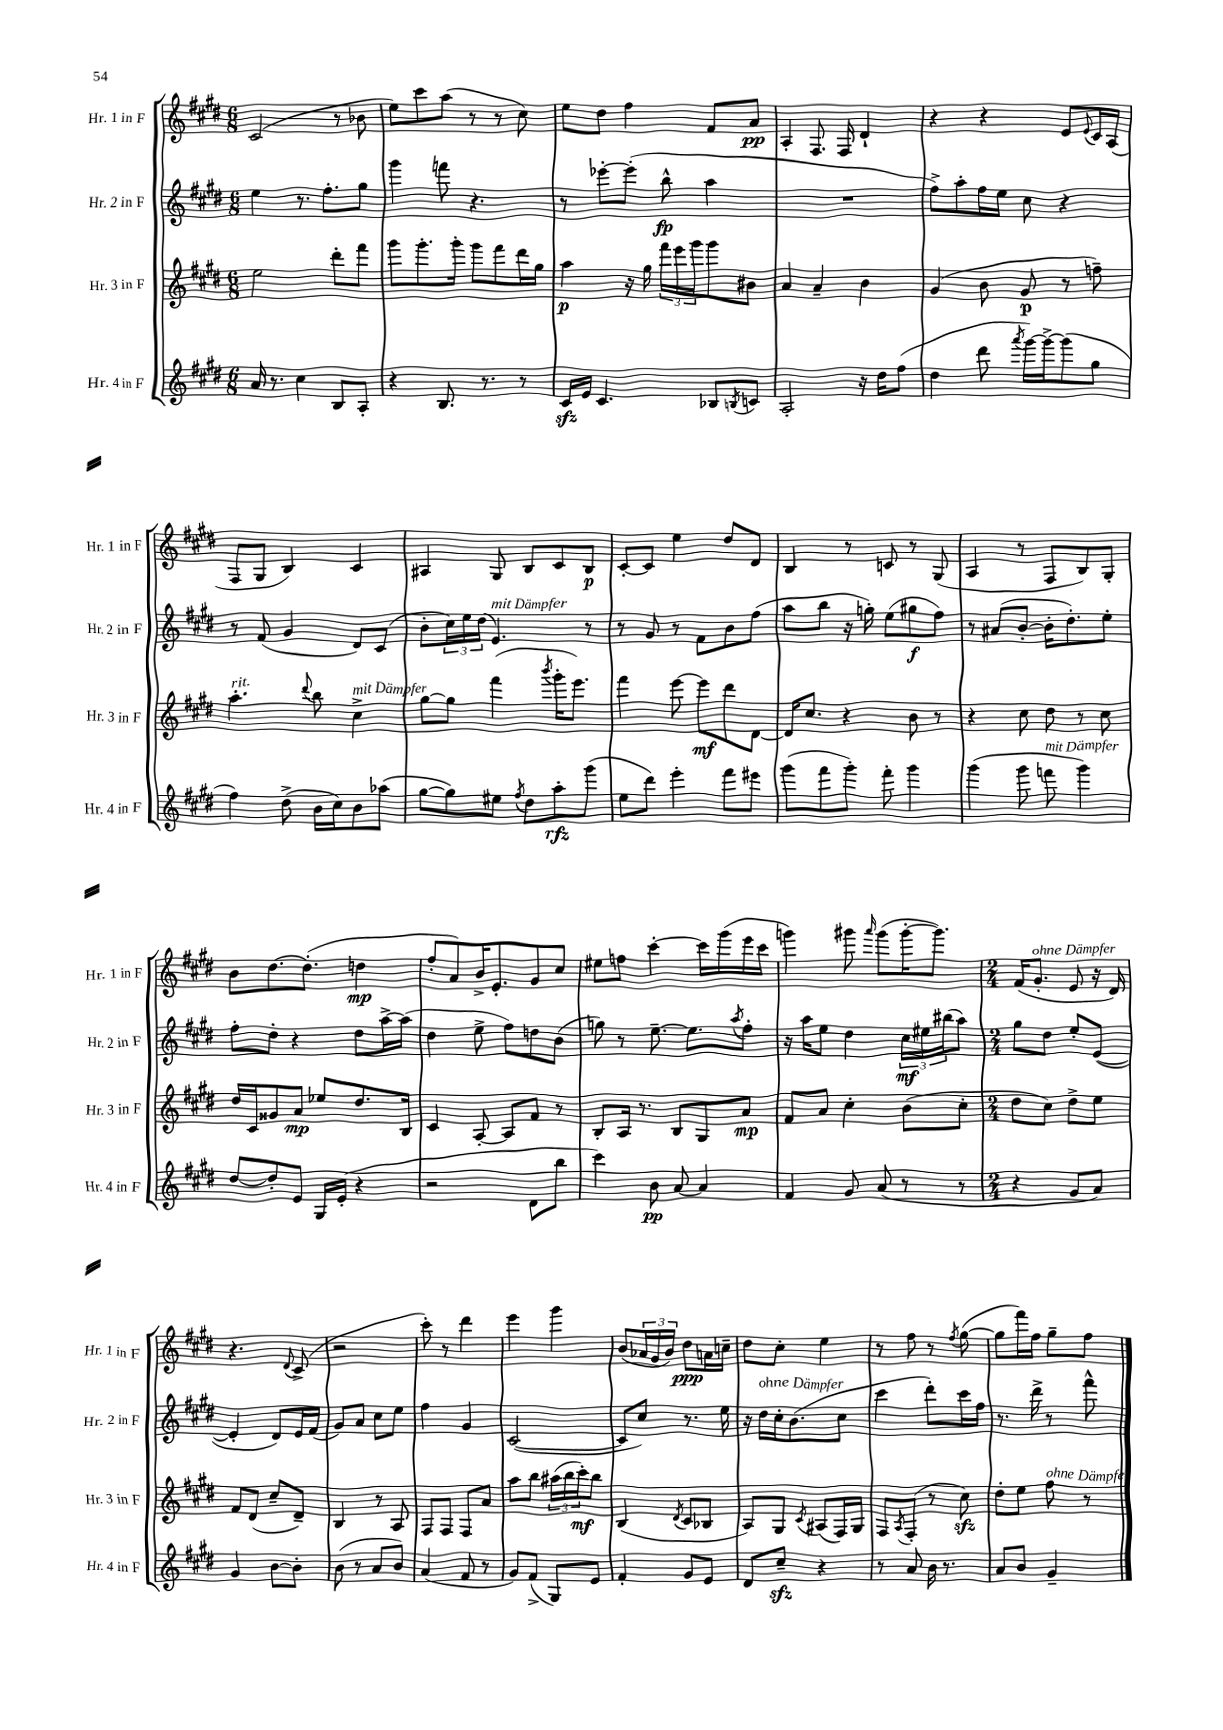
<<
\new StaffGroup <<
\new Staff = "s0" \with { instrumentName = "Hr. 1 in F" shortInstrumentName = "Hr. 1 in F" } {
    \clef treble \key e \major \numericTimeSignature \time 6/8
    cis'2( r8 bes'8 |
    e''8) cis'''8 a''8( r8 r8 cis''8) |
    e''8 dis''8 fis''4 fis'8 a'8\pp |
    a4-. fis8. fis16 dis'4-! |
    r4 r4 e'8 \appoggiatura { e'8 } cis'16 a16( |
    fis8 gis8 b4) cis'4 |
    ais4 gis8 b8 cis'8 b8\p |
    cis'8~-. cis'8 e''4 dis''8 dis'8 |
    b4 r8 c'8 r8 gis8( |
    a4 r8 fis8 b8) gis8-. |
    b'8 dis''8.~ dis''8.-.( d''4\mp |
    fis''8-. a'8) b'16-> e'8.-. gis'8 cis''8 |
    eis''8 f''8 cis'''4~-. cis'''16 gis'''16( e'''16 cis'''16 |
    g'''4) gis'''8 \grace { a'''16 } gis'''8( gis'''16~-. gis'''8.) |
    \numericTimeSignature \time 2/4 fis'16( gis'8.-.^\markup { \italic "ohne Dämpfer" } e'8 r16 dis'16) |
    r4. \appoggiatura { dis'8 } cis'8->( |
    r2 |
    cis'''8-.) r8 dis'''4 |
    e'''4 gis'''4 |
    b'8( \tuplet 3/2 { aes'16 gis'16 b'16) } dis''8\ppp a'16 c''16-- |
    dis''8 cis''8-. e''4 |
    r8 fis''8 r8 \acciaccatura { fis''8 } gis''8~( |
    gis''8 fis'''16) fis''16 gis''8-- fis''8 \bar "|." |
}
\new Staff = "s1" \with { instrumentName = "Hr. 2 in F" shortInstrumentName = "Hr. 2 in F" } {
    \clef treble \key e \major \numericTimeSignature \time 6/8
    e''4 r8. fis''8.-. gis''8 |
    gis'''4 f'''8 r4. |
    r8 ees'''8~-. ees'''8-.( b''8-^\fp a''4 |
    R2. |
    fis''8->) a''8-. fis''16 e''16 cis''8 r4 |
    r8 fis'8( gis'4 dis'8) cis'8( |
    b'8-. \tuplet 3/2 { cis''16) e''16 dis''16( } e'4.^\markup { \italic "mit Dämpfer" }) r8 |
    r8 gis'8 r8 fis'8 b'8 fis''8( |
    a''8 b''8 r16 g''16-.) e''8( gis''8\f fis''8) |
    r8 ais'8( b'8~-. b'16-. dis''8.-.) e''8-. |
    fis''8-. dis''8-. r4 dis''8 a''16~-> a''16( |
    dis''4 e''8-> fis''8) d''8 b'8( |
    g''8) r8 e''8.~-- e''8. \acciaccatura { a''8 } fis''8-. |
    r16 a''16 e''8 dis''4 \tuplet 3/2 { cis''16\mf eis''16 bis''16( } a''8) |
    \numericTimeSignature \time 2/4 gis''8 dis''8 e''8-. e'8~( |
    e'4-. dis'8) e'16 fis'16( |
    gis'8) a'8 cis''8 e''8 |
    fis''4 gis'4 |
    cis'2~( |
    cis'8 cis''8) r8. e''16 |
    r16 dis''16^\markup { \italic "ohne Dämpfer" } cis''16-. b'8.( cis''8 |
    cis'''4 dis'''8-.) cis'''16 fis''16 |
    r8. dis'''16-> r8 fis'''8-^ \bar "|." |
}
\new Staff = "s2" \with { instrumentName = "Hr. 3 in F" shortInstrumentName = "Hr. 3 in F" } {
    \clef treble \key e \major \numericTimeSignature \time 6/8
    e''2 dis'''8-. fis'''8 |
    gis'''8 gis'''8.-. gis'''16-. gis'''8 fis'''8 dis'''16 gis''16 |
    a''4\p r16 gis''16 \tuplet 3/2 { fis'''16 e'''16 gis'''16 } gis'''8 bis'8 |
    a'4 a'4-- b'4 |
    gis'4( b'8 gis'8\p r8 f''8--) |
    a''4.-.^\markup { \italic "rit." } \appoggiatura { dis'''8 } b''8 cis''4->^\markup { \italic "mit Dämpfer" } |
    gis''8~ gis''8 fis'''4( \acciaccatura { b'''8 } gis'''16-. e'''8.) |
    fis'''4 e'''8~ e'''8\mf dis'''8 dis'8~ |
    dis'16 cis''8. r4 b'8 r8 |
    r4 cis''8 dis''8 r8 cis''8 |
    dis''16 cis'16 gisis'8 a'8\mp ees''8 dis''8. b16 |
    cis'4 a8~-. a8 fis'8 r8 |
    b8-. a16 r8. b8 gis8 a'8\mp |
    fis'8 a'8 cis''4-. b'8( cis''8-. |
    \numericTimeSignature \time 2/4 dis''8 cis''8) dis''8-> e''8 |
    fis'8 dis'8( cis''8-- dis'8--) |
    b4 r8 a8 |
    fis8 fis8 fis8 a'8 |
    a''8 b''8 \tuplet 3/2 { ais''16( b''16 cis'''16-.\mf) } b''8 |
    b4( \acciaccatura { dis'8 } cis'8 bes8 |
    a8) gis8 \acciaccatura { cis'8 } ais8( fis16) gis16 |
    fis8 \acciaccatura { a8 } fis8-.( r8 cis''8\sfz) |
    dis''8-. e''8 fis''8^\markup { \italic "ohne Dämpfer" } r8 \bar "|." |
}
\new Staff = "s3" \with { instrumentName = "Hr. 4 in F" shortInstrumentName = "Hr. 4 in F" } {
    \clef treble \key e \major \numericTimeSignature \time 6/8
    a'16 r8. cis''4 b8 a8-. |
    r4 b8. r8. r8 |
    cis'16\sfz e'16 cis'4. bes8 \acciaccatura { b8 } c'8 |
    a2-. r16 dis''16 fis''8( |
    dis''4 dis'''8 \acciaccatura { a'''8 } gis'''16~) gis'''16~-> gis'''8( gis''8 |
    fis''4) dis''8->( b'16 cis''16) b'8 aes''8( |
    gis''8~ gis''8) eis''8 \acciaccatura { fis''8 } dis''8 a''8-.\rfz gis'''8( |
    e''8 dis'''8) e'''4-. fis'''8 eis'''8 |
    gis'''8( fis'''8 gis'''8-.) fis'''8-. gis'''4 |
    gis'''4( gis'''8 f'''8^\markup { \italic "mit Dämpfer" } gis'''4) |
    dis''8~ dis''8-. e'8 gis16 e'16-.( r4 |
    r2 dis'8 b''8 |
    cis'''4) b'8\pp a'8~ a'4 |
    fis'4 gis'8 a'8( r8 r8 |
    \numericTimeSignature \time 2/4 r4 gis'8 a'8) |
    gis'4 b'8~ b'8-. |
    b'8( r8 a'8 b'8) |
    a'4( fis'8 r8 |
    gis'8) fis'8->( gis8) e'8 |
    fis'4-. gis'8 e'8 |
    dis'8 cis''8--\sfz r4 |
    r8 a'8 b'16 r8. |
    a'8 b'8 gis'4-- \bar "|." |
}
>>
>>
\layout { \context { \Score \remove "Bar_number_engraver" } }
